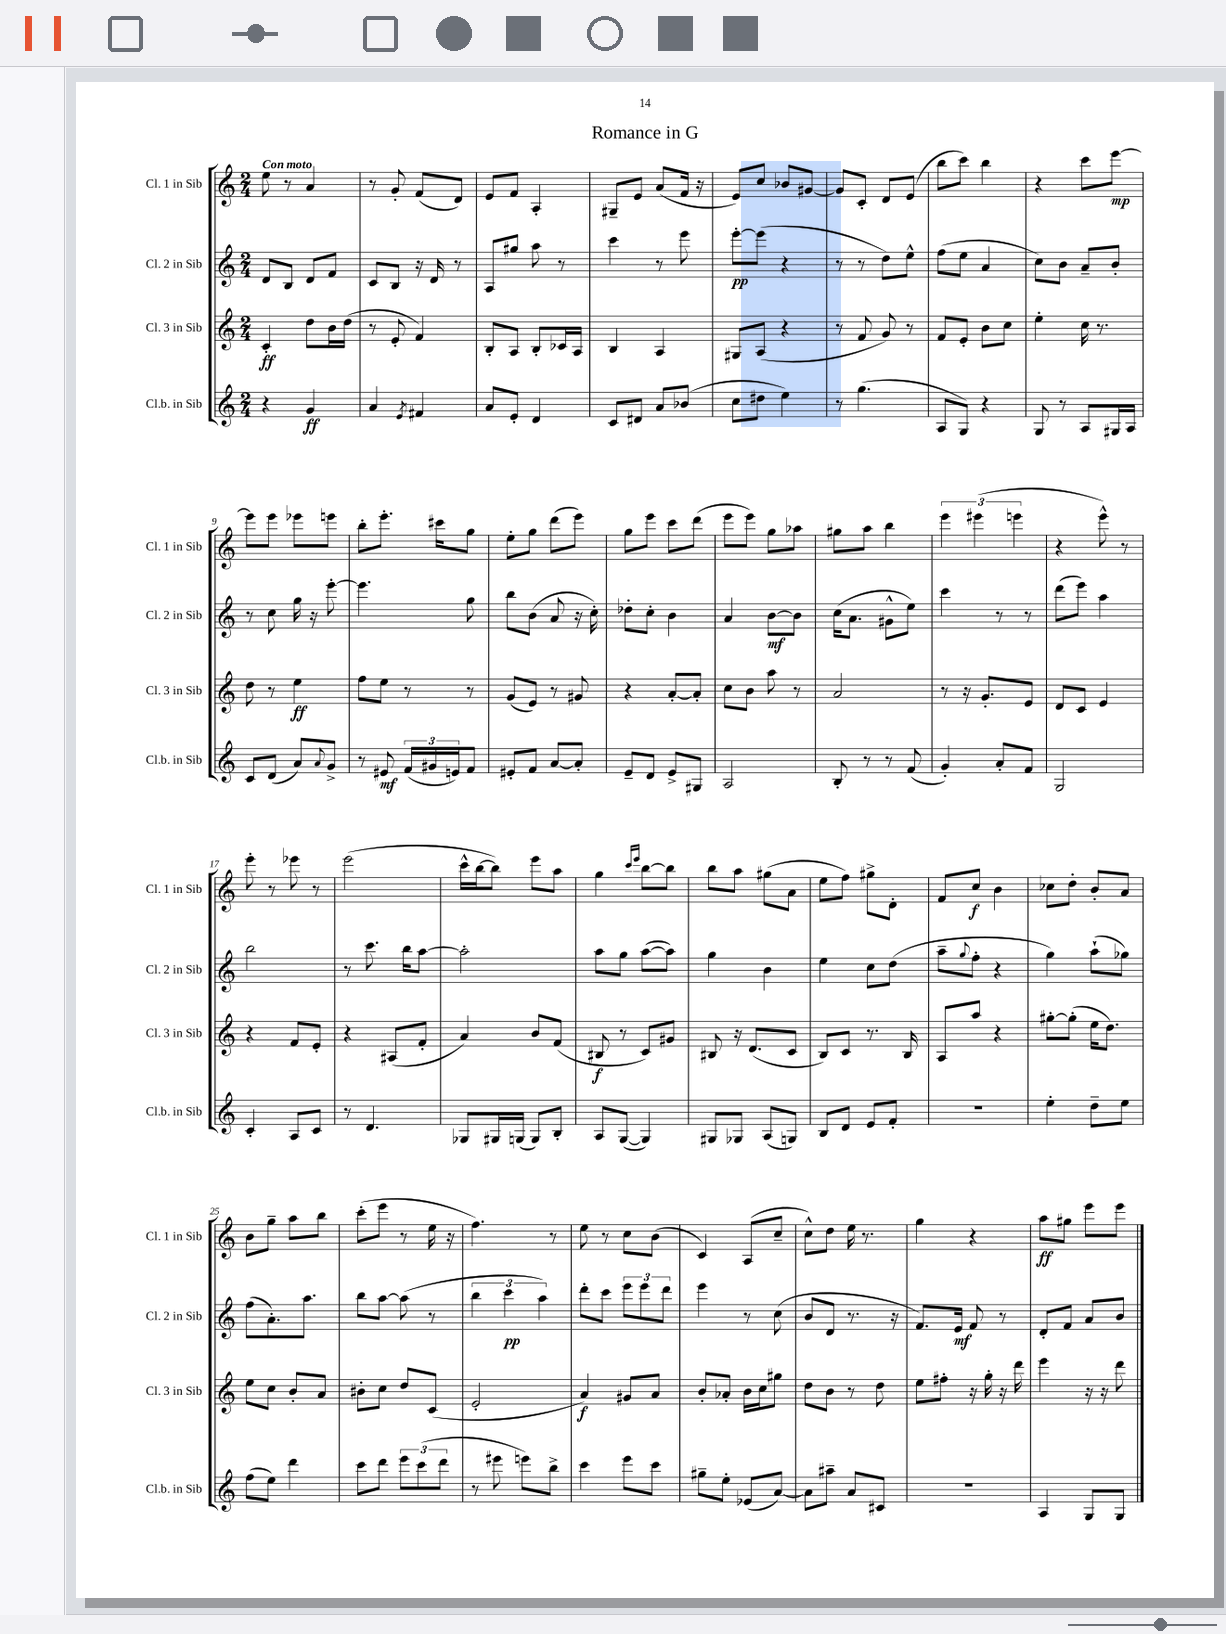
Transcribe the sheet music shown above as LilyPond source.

\header { title = "Romance in G" }
<<
\new StaffGroup <<
\new Staff = "s0" \with { instrumentName = "Cl. 1 in Sib" shortInstrumentName = "Cl. 1 in Sib" } {
    \clef treble \key c \major \numericTimeSignature \time 2/4 \tempo "Con moto"
    e''8 r8 a'4 |
    r8 g'8-. f'8( d'8) |
    e'8 f'8 a4-. |
    gis8-- e'8 a'8( f'16 r16 |
    e'8) c''8 bes'8 gis'8~ |
    gis'8 c'8-. d'8 e'8( |
    b''8 c'''8) b''4 |
    r4 c'''8 e'''8~\mp |
    e'''8 e'''8 ees'''8 e'''8 |
    b''8-. e'''8.-. cis'''16 g''8 |
    e''8-. g''8 d'''8( e'''8) |
    g''8 e'''8 c'''8 d'''8( |
    e'''8 e'''8) g''8 aes''8 |
    gis''8 a''8 b''4 |
    \tuplet 3/2 { e'''4 eis'''4( e'''4 } |
    r4 e'''8-^) r8 |
    e'''8-. r8 ees'''8 r8 |
    e'''2( |
    c'''16-^ b''16~ b''8) e'''8 a''8 |
    g''4 \grace { c'''16 e'''16 } b''8~ b''8 |
    b''8 a''8 gis''8( a'8 |
    e''8 f''8) gis''8-> d'8-. |
    f'8 c''8\f b'4 |
    ces''8 d''8-. b'8-. a'8 |
    b'8 g''8-- a''8 b''8 |
    c'''8-.( e'''8 r8 e''16 r16 |
    f''4.) r8 |
    e''8 r8 c''8 b'8( |
    c'4) a8( c''8-- |
    c''8-^) d''8 e''16 r8. |
    g''4 r4 |
    a''8\ff gis''8 e'''8 e'''8 \bar "|." |
}
\new Staff = "s1" \with { instrumentName = "Cl. 2 in Sib" shortInstrumentName = "Cl. 2 in Sib" } {
    \clef treble \key c \major \numericTimeSignature \time 2/4
    d'8 b8 d'8 f'8 |
    c'8 b8 r16 d'16 r8 |
    a8 gis''8 a''8 r8 |
    c'''4 r8 e'''8 |
    e'''8~-.\pp e'''8( r4 |
    r8 r8 d''8) e''8-^ |
    f''8( e''8 a'4 |
    c''8) b'8 a'8-- b'8-. |
    r8 c''8 g''16 r16 e'''8~-. |
    e'''4. g''8 |
    b''8 b'8( a'8 r16 c''16-.) |
    des''8-. c''8-. b'4 |
    a'4 b'8~\mf b'8 |
    c''16( a'8. gis'8-^ e''8) |
    c'''4 r8 r8 |
    d'''8( e'''8) a''4 |
    b''2 |
    r8 c'''8. b''16 a''8~ |
    a''2-. |
    a''8 g''8 a''8~( a''8) |
    g''4 b'4 |
    e''4 c''8 d''8( |
    a''8-- \appoggiatura { g''8 } f''8-. r4 |
    g''4) a''8-!( ges''8) |
    f''8( a'8.-.) a''8. |
    b''8 a''8~ a''8( r8 |
    \tuplet 3/2 { b''4 c'''4\pp a''4) } |
    d'''8-. c'''8 \tuplet 3/2 { e'''8 e'''8 d'''8 } |
    e'''4 r8 c''8( |
    b'8 d'8 r8. r16 |
    f'8.) e'16\mf f'8 r8 |
    d'8-. f'8 a'8 b'8 \bar "|." |
}
\new Staff = "s2" \with { instrumentName = "Cl. 3 in Sib" shortInstrumentName = "Cl. 3 in Sib" } {
    \clef treble \key c \major \numericTimeSignature \time 2/4
    c'4-.\ff d''8 b'16 d''16( |
    r8 e'8-. f'4) |
    b8-. a8 b8-. ces'16 a16 |
    b4 a4 |
    gis8 a8( r4 |
    r8 f'8 g'8) r8 |
    f'8 e'8-. b'8 c''8 |
    e''4-. c''16 r8. |
    d''8 r8 e''4\ff |
    f''8 e''8 r8 r8 |
    g'8( e'8) r8 gis'8 |
    r4 a'8~-. a'8-. |
    c''8 b'8 a''8 r8 |
    a'2 |
    r8 r16 g'8.-. e'8 |
    d'8 c'8 e'4 |
    r4 f'8 e'8-. |
    r4 ais8( f'8-. |
    a'4) b'8 f'8( |
    bis8\f r8 c'8) gis'8 |
    bis8 r16 d'8.( c'8 |
    b8) c'8 r8. b16 |
    a8 a''8 r4 |
    gis''8~-. gis''8-.( e''16 d''8.) |
    e''8 c''8 b'8-. a'8 |
    bis'8-. c''8 d''8 c'8( |
    e'2-. |
    a'4\f) gis'8 a'8 |
    b'8-. aes'8-. b'16 c''16 gis''8 |
    d''8 b'8 r8 d''8 |
    e''8 fis''8-. r16 g''16-. r16 d'''16 |
    e'''4 r16 r16 d'''8 \bar "|." |
}
\new Staff = "s3" \with { instrumentName = "Cl.b. in Sib" shortInstrumentName = "Cl.b. in Sib" } {
    \clef treble \key c \major \numericTimeSignature \time 2/4
    r4 g'4\ff |
    a'4 \acciaccatura { e'8 } fis'4 |
    a'8 e'8-. d'4 |
    c'8 dis'8 a'8 bes'8( |
    c''8 dis''8 e''4) |
    r8 g''4.( |
    a8 g8) r4 |
    g8 r8 a8 gis16 a16 |
    c'8 d'8( a'8) \appoggiatura { a'8 } g'8-> |
    r8 eis'8\mf \tuplet 3/2 { f'16( gis'16 e'16) } f'8 |
    eis'8-. f'8 a'8~ a'8-. |
    e'8-- d'8 e'8-> gis8 |
    a2 |
    b8-. r8 r8 f'8( |
    g'4-.) a'8-. f'8 |
    g2 |
    c'4-. a8 c'8 |
    r8 d'4. |
    ges8 gis16 g16( g8) b8-. |
    a8 g8~( g4) |
    gis8 ges8 a8( g8) |
    b8 d'8 e'8 f'8-. |
    R2 |
    e''4-. d''8-- e''8 |
    f''8( e''8) d'''4 |
    c'''8 d'''8 \tuplet 3/2 { e'''8 c'''8( d'''8 } |
    r8 eis'''8 e'''8) b''8-> |
    c'''4 e'''8 c'''8 |
    gis''8-- e''8-. ees'8( a'8~) |
    a'8 ais''8-- a'8 cis'8 |
    r2 |
    a4 g8 g8 \bar "|." |
}
>>
>>
